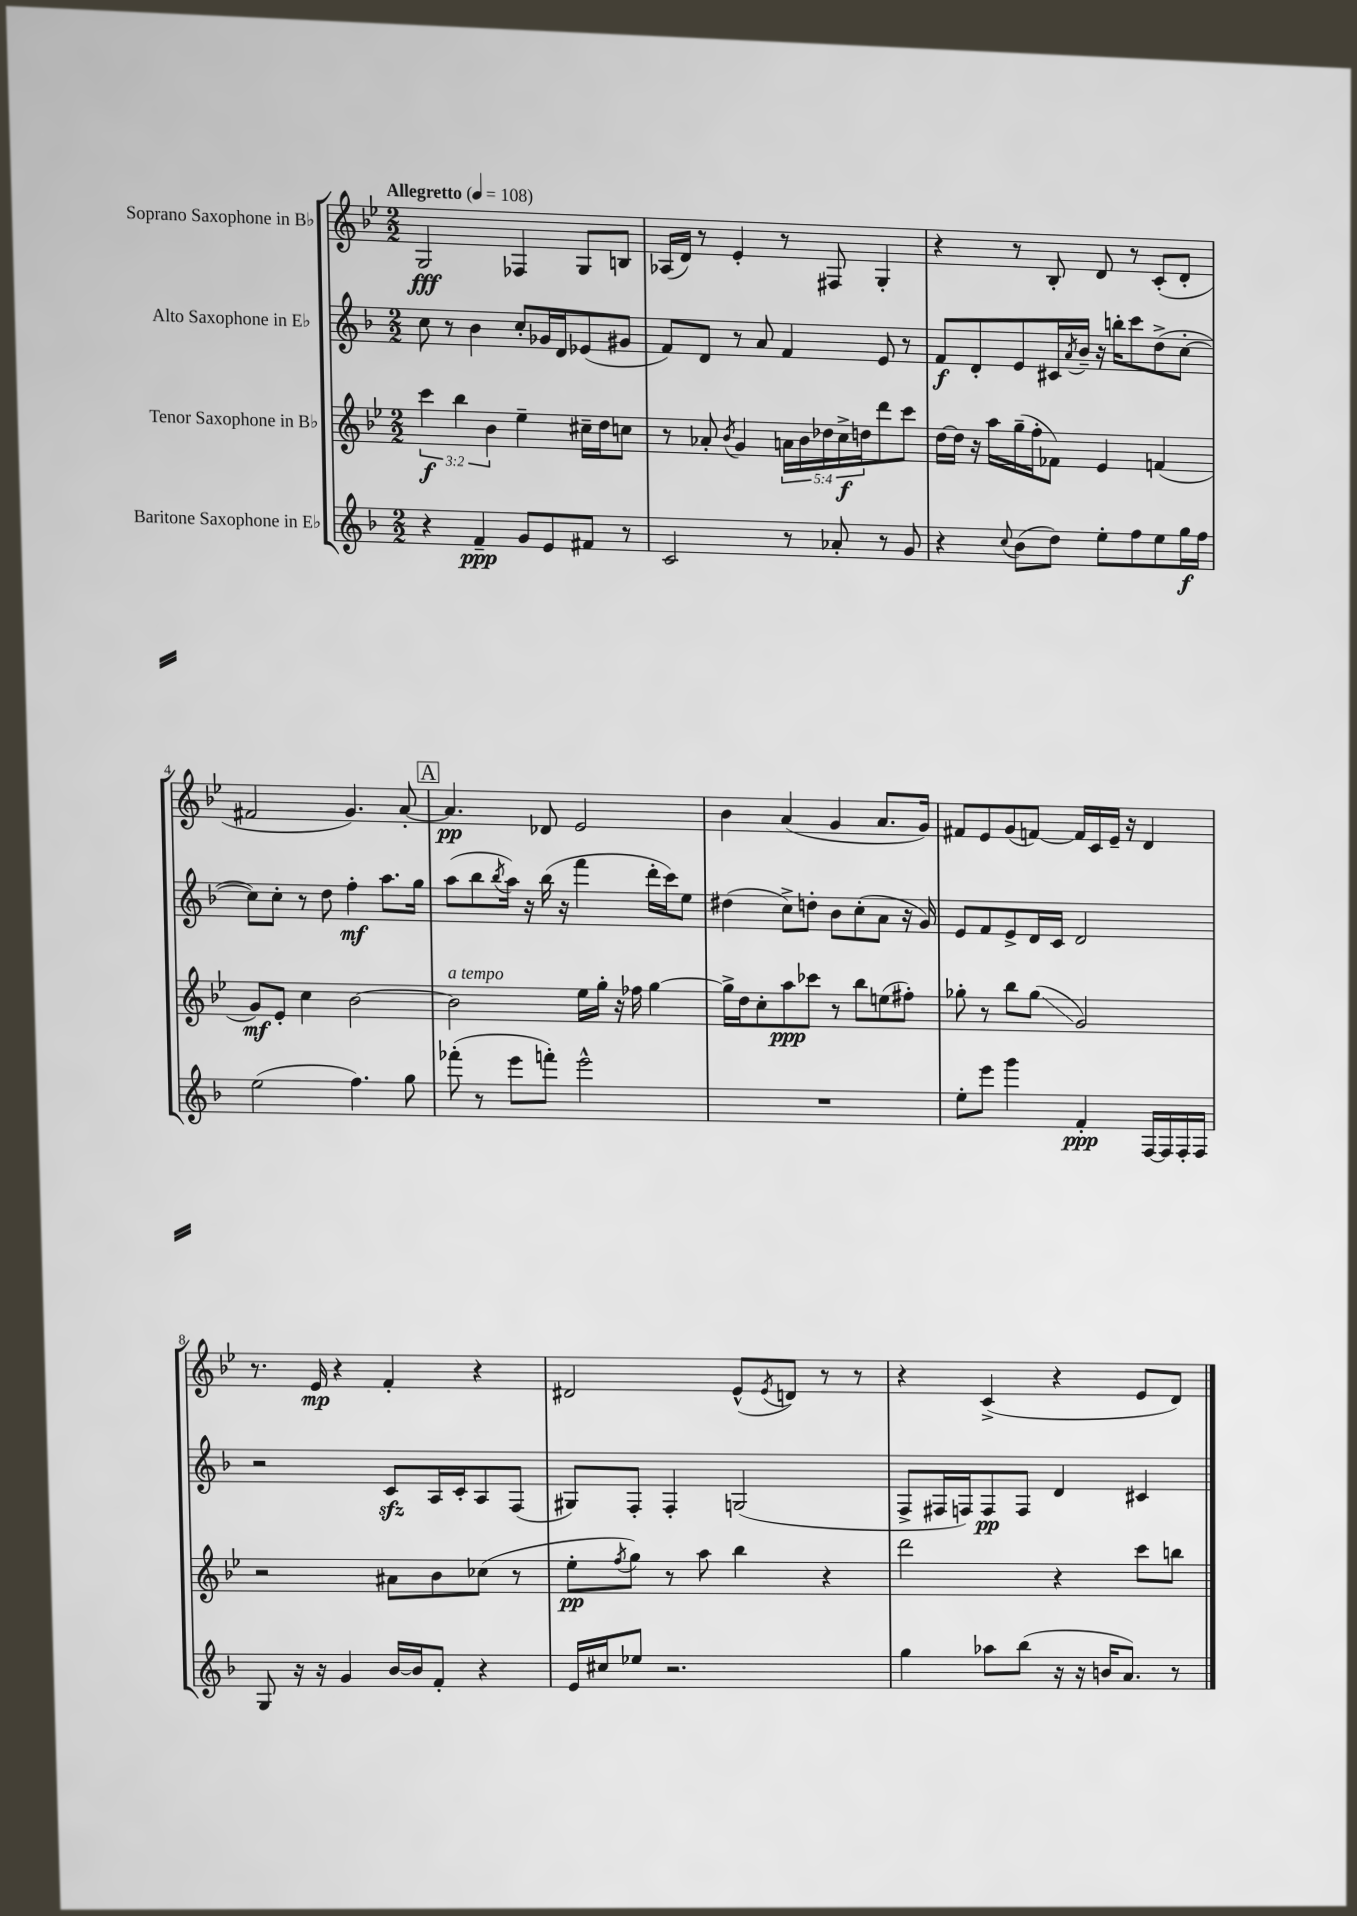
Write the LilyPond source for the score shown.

<<
\new StaffGroup <<
\new Staff = "s0" \with { instrumentName = "Soprano Saxophone in Bb" } {
    \clef treble \key bes \major \numericTimeSignature \time 2/2 \tempo "Allegretto" 4 = 108
    g2\fff fes4 g8 b8 |
    aes16( d'16) r8 ees'4-. r8 fis8 g4-. |
    r4 r8 bes8-. d'8 r8 c'8-.( d'8-. |
    fis'2 g'4.) a'8~-. |
    \mark \markup { \box "A" } a'4.\pp des'8 ees'2 |
    bes'4 a'4( g'4 a'8. g'16) |
    fis'8 ees'8 g'8( f'8~) f'16 c'16 ees'16-- r16 d'4 |
    r8. ees'16\mp r4 f'4-. r4 |
    dis'2 ees'8-^( \acciaccatura { ees'8 } d'8) r8 r8 |
    r4 c'4->( r4 ees'8 d'8) \bar "|." |
}
\new Staff = "s1" \with { instrumentName = "Alto Saxophone in Eb" } {
    \clef treble \key f \major \numericTimeSignature \time 2/2
    c''8 r8 bes'4 c''8-. ges'16 d'16 ees'8( gis'8 |
    f'8) d'8 r8 a'8 f'4 e'8 r8 |
    f'8\f d'8-. e'8 cis'16 \acciaccatura { a'8 } bes'16-- r16 b''16-. c'''8 d''8->( c''8~-. |
    c''8) c''8-. r8 d''8 f''4-.\mf a''8. g''16 |
    \mark \markup { \box "A" } a''8( bes''8 \acciaccatura { bes''8 } a''16) r16 bes''16( r16 f'''4 d'''16-. c'''16) e''8 |
    dis''4( c''8->) d''8-. bes'8 c''8-.( a'8 r16 g'16) |
    e'8 f'8 e'8-> d'16 c'16 d'2 |
    r2 c'8\sfz a16 c'16-. a8 f8( |
    gis8) f8-. f4-. g2( |
    f8-> fis16 f16) f8\pp f8 d'4 cis'4 \bar "|." |
}
\new Staff = "s2" \with { instrumentName = "Tenor Saxophone in Bb" } {
    \clef treble \key bes \major \numericTimeSignature \time 2/2 \override Staff.TupletNumber.text = #tuplet-number::calc-fraction-text
    \tuplet 3/2 { c'''4\f bes''4 bes'4 } ees''4-- cis''16-- d''16 c''8 |
    r8 aes'8-. \acciaccatura { bes'8 } g'4 \tuplet 5/4 { a'16 bes'16 des''16 c''16->\f d''16 } d'''8 c'''8 |
    d''16~ d''16 r16 a''16 g''16--( f''16-. fes'8) ees'4 f'4( |
    g'8\mf) ees'8-. c''4 bes'2~ |
    \mark \markup { \box "A" } bes'2^\markup { \italic "a tempo" } ees''16 g''16-. r16 fes''16 g''4~ |
    g''16-> d''16 c''8-. a''8\ppp ces'''8 r8 bes''8 e''8( fis''8-.) |
    ges''8-. r8 bes''8 ges''8\glissando( g'2) |
    r2 ais'8 bes'8 ces''8( r8 |
    ees''8-.\pp \acciaccatura { f''8 } g''8) r8 a''8 bes''4 r4 |
    d'''2 r4 c'''8 b''8 \bar "|." |
}
\new Staff = "s3" \with { instrumentName = "Baritone Saxophone in Eb" } {
    \clef treble \key f \major \numericTimeSignature \time 2/2
    r4 f'4--\ppp g'8 e'8 fis'8 r8 |
    c'2 r8 aes'8-. r8 g'8 |
    r4 \appoggiatura { c''8 } bes'8( d''8) e''8-. f''8 e''8 g''16\f f''16 |
    e''2( f''4.) g''8 |
    \mark \markup { \box "A" } fes'''8-.( r8 e'''8 f'''8-.) e'''2-^ |
    R1 |
    e''8-. e'''8 g'''4 f'4-.\ppp f16~ f16 f16-. f16 |
    g8 r16 r16 g'4 bes'16~ bes'16 f'8-. r4 |
    e'16 cis''16 ees''8 r2. |
    g''4 aes''8 bes''8( r16 r16 b'16 a'8.) r8 \bar "|." |
}
>>
>>
